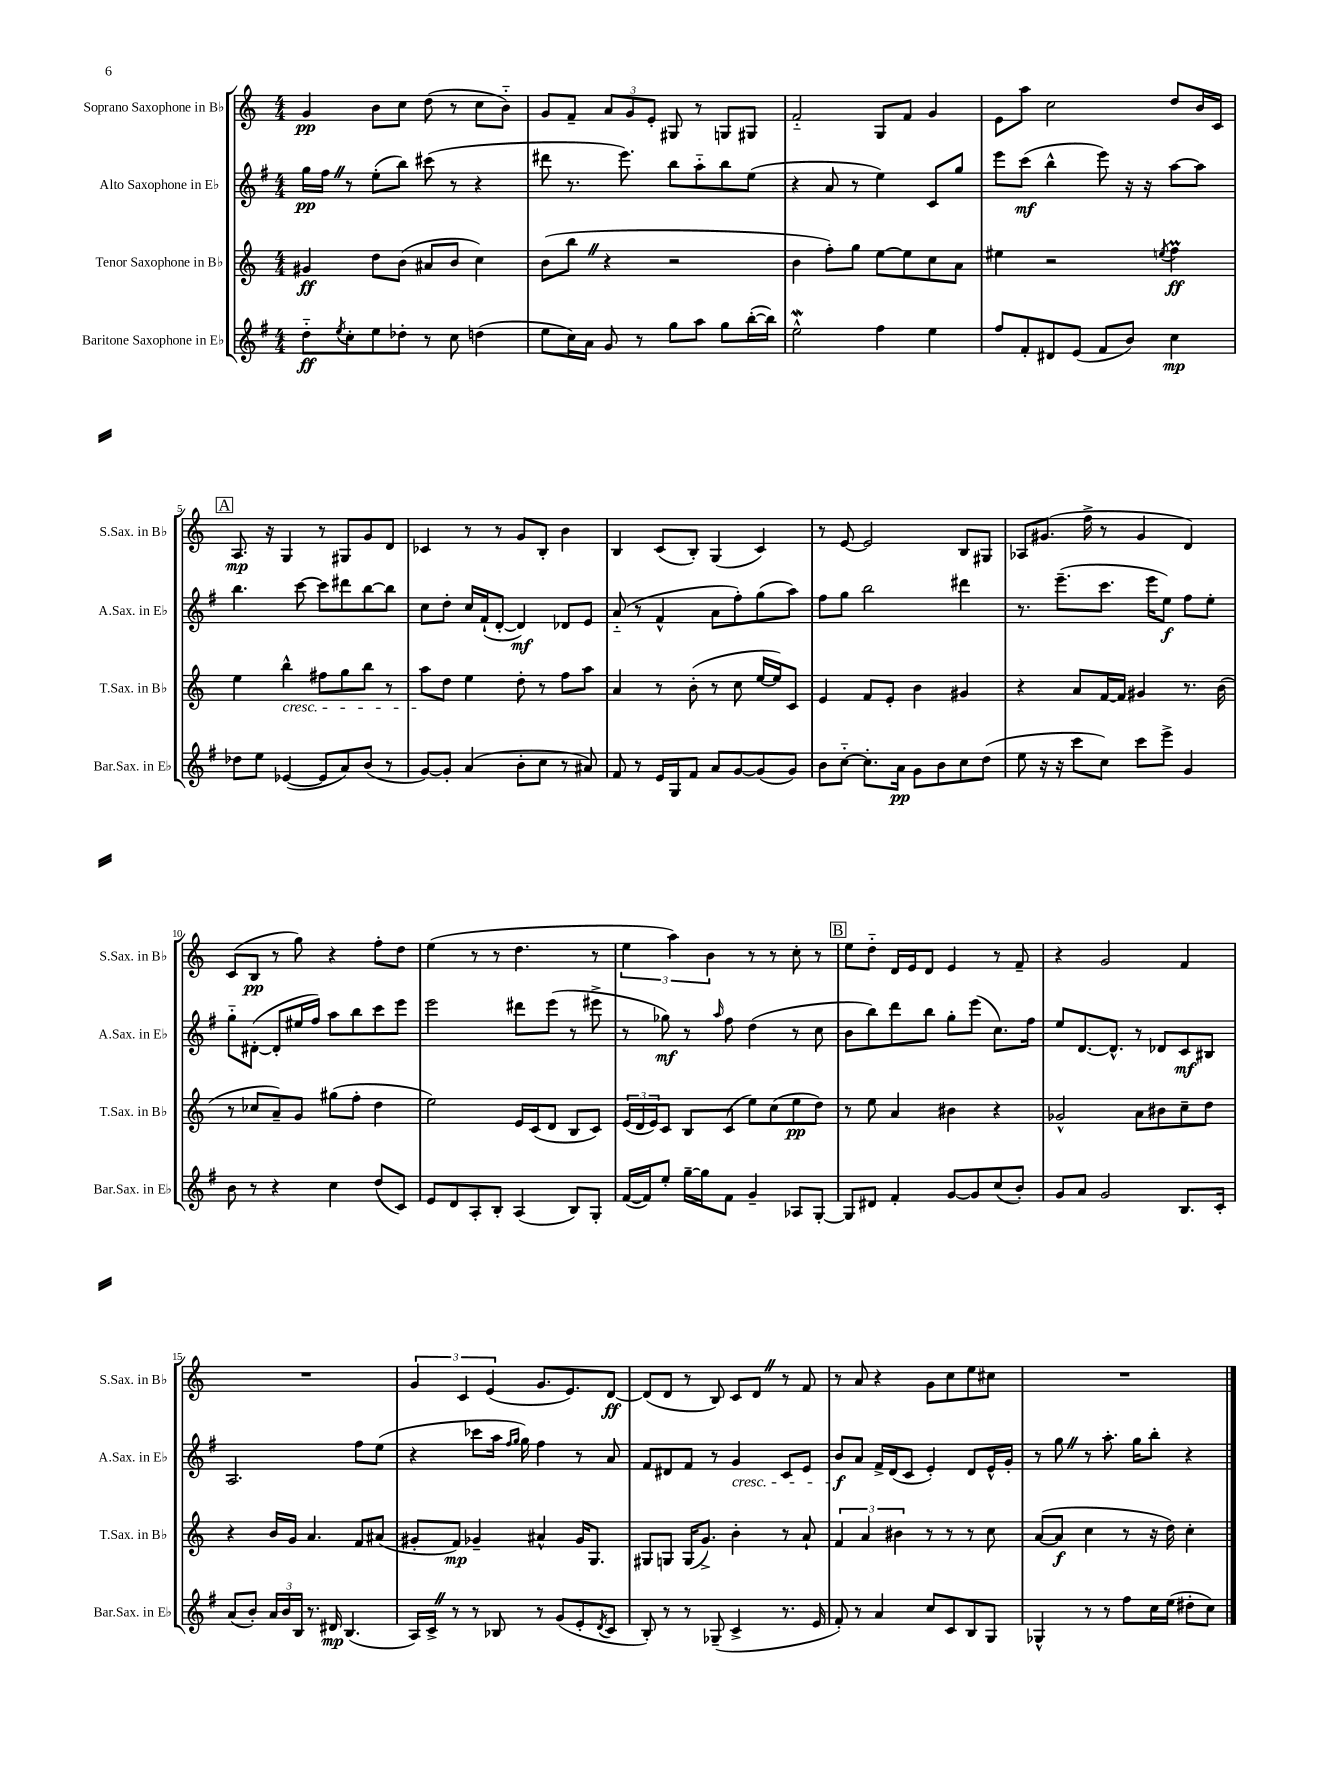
<<
\new StaffGroup <<
\new Staff = "s0" \with { instrumentName = "Soprano Saxophone in Bb" shortInstrumentName = "S.Sax. in Bb" } {
    \clef treble \key c \major \numericTimeSignature \time 4/4
    g'4\pp b'8 c''8 d''8( r8 c''8 b'8-_) |
    g'8 f'8-- \tuplet 3/2 { a'8 g'8 e'8-. } gis8 r8 g8 gis8 |
    f'2-_ g8 f'8 g'4 |
    e'8 a''8 c''2 d''8 b'16 c'16 |
    \mark \markup { \box "A" } a8.\mp r16 g4 r8 gis8 g'8 d'8 |
    ces'4 r8 r8 g'8 b8-. b'4 |
    b4 c'8( b8-.) g4( c'4) |
    r8 e'8~ e'2 b8 gis8 |
    aes8 gis'8.( f''16-> r8 gis'4 d'4) |
    c'8( b8\pp r8 g''8) r4 f''8-. d''8 |
    e''4( r8 r8 d''4. r8 |
    \tuplet 3/2 { e''4 a''4) b'4 } r8 r8 c''8-. r8 |
    \mark \markup { \box "B" } e''8 d''8-_ d'16 e'16 d'8 e'4 r8 f'8-- |
    r4 g'2 f'4 |
    R1 |
    \tuplet 3/2 { g'4 c'4 e'4( } g'8. e'8.) d'8~\ff |
    d'8( d'8 r8 b8) c'8 d'8 \once \override BreathingSign.text = \markup { \musicglyph "scripts.caesura.straight" } \breathe r8 f'8 |
    r8 a'8 r4 g'8 c''8 e''8 cis''8 |
    R1 \bar "|." |
}
\new Staff = "s1" \with { instrumentName = "Alto Saxophone in Eb" shortInstrumentName = "A.Sax. in Eb" } {
    \clef treble \key g \major \numericTimeSignature \time 4/4
    g''16\pp fis''16 \once \override BreathingSign.text = \markup { \musicglyph "scripts.caesura.straight" } \breathe r8 e''8-.( b''8) cis'''8( r8 r4 |
    dis'''8 r8. e'''8.) b''8 a''8-_ b''8 e''8( |
    r4 a'8 r8 e''4) c'8 g''8 |
    e'''8 c'''8\mf( b''4-^ e'''8) r16 r16 a''8~ a''8 |
    \mark \markup { \box "A" } b''4. c'''8~ c'''8 dis'''8 b''8~ b''8 |
    c''8 d''8-. c''16 fis'16-!( d'8~-. d'4\mf) des'8 e'8 |
    a'8-_( r8 fis'4-^ a'8 fis''8-.) g''8( a''8) |
    fis''8 g''8 b''2 dis'''4 |
    r8. e'''8.--( c'''8. e'''16 e''8\f) fis''8 e''8-. |
    g''8-_ dis'8~-.( dis'8-. eis''16 fis''16) a''8 b''8 c'''8 e'''8 |
    e'''2 dis'''8 e'''8( r8 eis'''8-> |
    r8 ges''8\mf) r8 \grace { a''16 } fis''8 d''4( r8 c''8 |
    \mark \markup { \box "B" } b'8 b''8) d'''8 b''8 g''8-. e'''8( c''8.) fis''16 |
    e''8 d'8.~ d'8.-^ r8 des'8 c'8\mf bis8 |
    a2. fis''8 e''8( |
    r4 ces'''8 a''16 \grace { fis''16 g''16 } g''16) fis''4 r8 a'8 |
    fis'8 dis'8 fis'8 r8 g'4\cresc c'8 e'8 |
    b'8\f\! a'8 fis'16-> d'16( c'8 e'4-.) d'8 e'16-^ g'16-. |
    r8 g''8 \once \override BreathingSign.text = \markup { \musicglyph "scripts.caesura.straight" } \breathe r8 a''8.-. g''16 b''8-. r4 \bar "|." |
}
\new Staff = "s2" \with { instrumentName = "Tenor Saxophone in Bb" shortInstrumentName = "T.Sax. in Bb" } {
    \clef treble \key c \major \numericTimeSignature \time 4/4
    gis'4\ff d''8 b'8( ais'8 b'8 c''4) |
    b'8( b''8 \once \override BreathingSign.text = \markup { \musicglyph "scripts.caesura.straight" } \breathe r4 r2 |
    b'4 f''8-.) g''8 e''8~ e''8 c''8 a'8 |
    eis''4 r2 \acciaccatura { e''8 } f''4\prall\ff |
    \mark \markup { \box "A" } e''4 b''4-^\cresc fis''8 g''8 b''8 r8 |
    a''8\! d''8 e''4 d''8-. r8 f''8 a''8 |
    a'4 r8 b'8-.( r8 c''8 e''16~ e''16) c'8 |
    e'4 f'8 e'8-. b'4 gis'4 |
    r4 a'8 f'16~ f'16 gis'4 r8. b'16( |
    r8 ces''8 a'8--) g'8 gis''8( f''8-. d''4 |
    e''2) e'16 c'16( d'8 b8 c'8) |
    \tuplet 3/2 { e'16( d'16 e'16) } c'8 b8 c'8( e''8) c''8( e''8\pp d''8) |
    \mark \markup { \box "B" } r8 e''8 a'4 bis'4 r4 |
    ges'2-^ a'8 bis'8 c''8-- d''8 |
    r4 b'16 g'16 a'4. f'8 ais'8( |
    gis'8-. f'8\mp) ges'4-- ais'4-^ ges'16 g8. |
    gis8 g8 g16( g'8.->) b'4-. r8 a'8-! |
    \tuplet 3/2 { f'4 a'4 bis'4 } r8 r8 r8 c''8 |
    a'8~( a'8\f c''4 r8 r16 d''16) c''4-. \bar "|." |
}
\new Staff = "s3" \with { instrumentName = "Baritone Saxophone in Eb" shortInstrumentName = "Bar.Sax. in Eb" } {
    \clef treble \key g \major \numericTimeSignature \time 4/4
    d''8-_\ff \acciaccatura { e''8 } c''8-. e''8 des''8-. r8 c''8 d''4( |
    e''8 c''16) a'16 g'8 r8 g''8 a''8 g''8 b''16~-.( b''16) |
    e''2-^\mordent fis''4 e''4 |
    fis''8 fis'8-. dis'8 e'8( fis'8 b'8) c''4\mp |
    \mark \markup { \box "A" } des''8 e''8 ees'4~( ees'8 a'8) b'8( r8 |
    g'8~) g'8-. a'4( b'8-. c''8 r8 ais'8) |
    fis'8 r8 e'16 g16 fis'8 a'8 g'8~ g'8( g'8) |
    b'8 c''8~-_ c''8.-. a'16\pp g'8 b'8 c''8 d''8( |
    e''8 r16 r16 c'''8 c''8) c'''8 e'''8-> g'4 |
    b'8 r8 r4 c''4 d''8( c'8) |
    e'8 d'8 a8-. b8-. a4( b8) g8-. |
    fis'16~( fis'16) e''8-. g''16~-- g''16 fis'8 g'4-- aes8 g8~-. |
    \mark \markup { \box "B" } g8 dis'8 fis'4-. g'8~ g'8 c''8( b'8-.) |
    g'8 a'8 g'2 b8. c'16-. |
    a'8( b'8-.) \tuplet 3/2 { a'16 b'16 b16 } r8. dis'16\mp b4.( |
    a16) c'16-> \once \override BreathingSign.text = \markup { \musicglyph "scripts.caesura.straight" } \breathe r8 r8 bes8 r8 g'8( e'8-. \acciaccatura { d'8 } c'8 |
    b8-.) r8 r8 ges8--( c'4-> r8. e'16 |
    fis'8-.) r8 a'4 c''8 c'8 b8 g8 |
    ges4-^ r8 r8 fis''8 c''16 e''16( dis''8-. c''8) \bar "|." |
}
>>
>>
